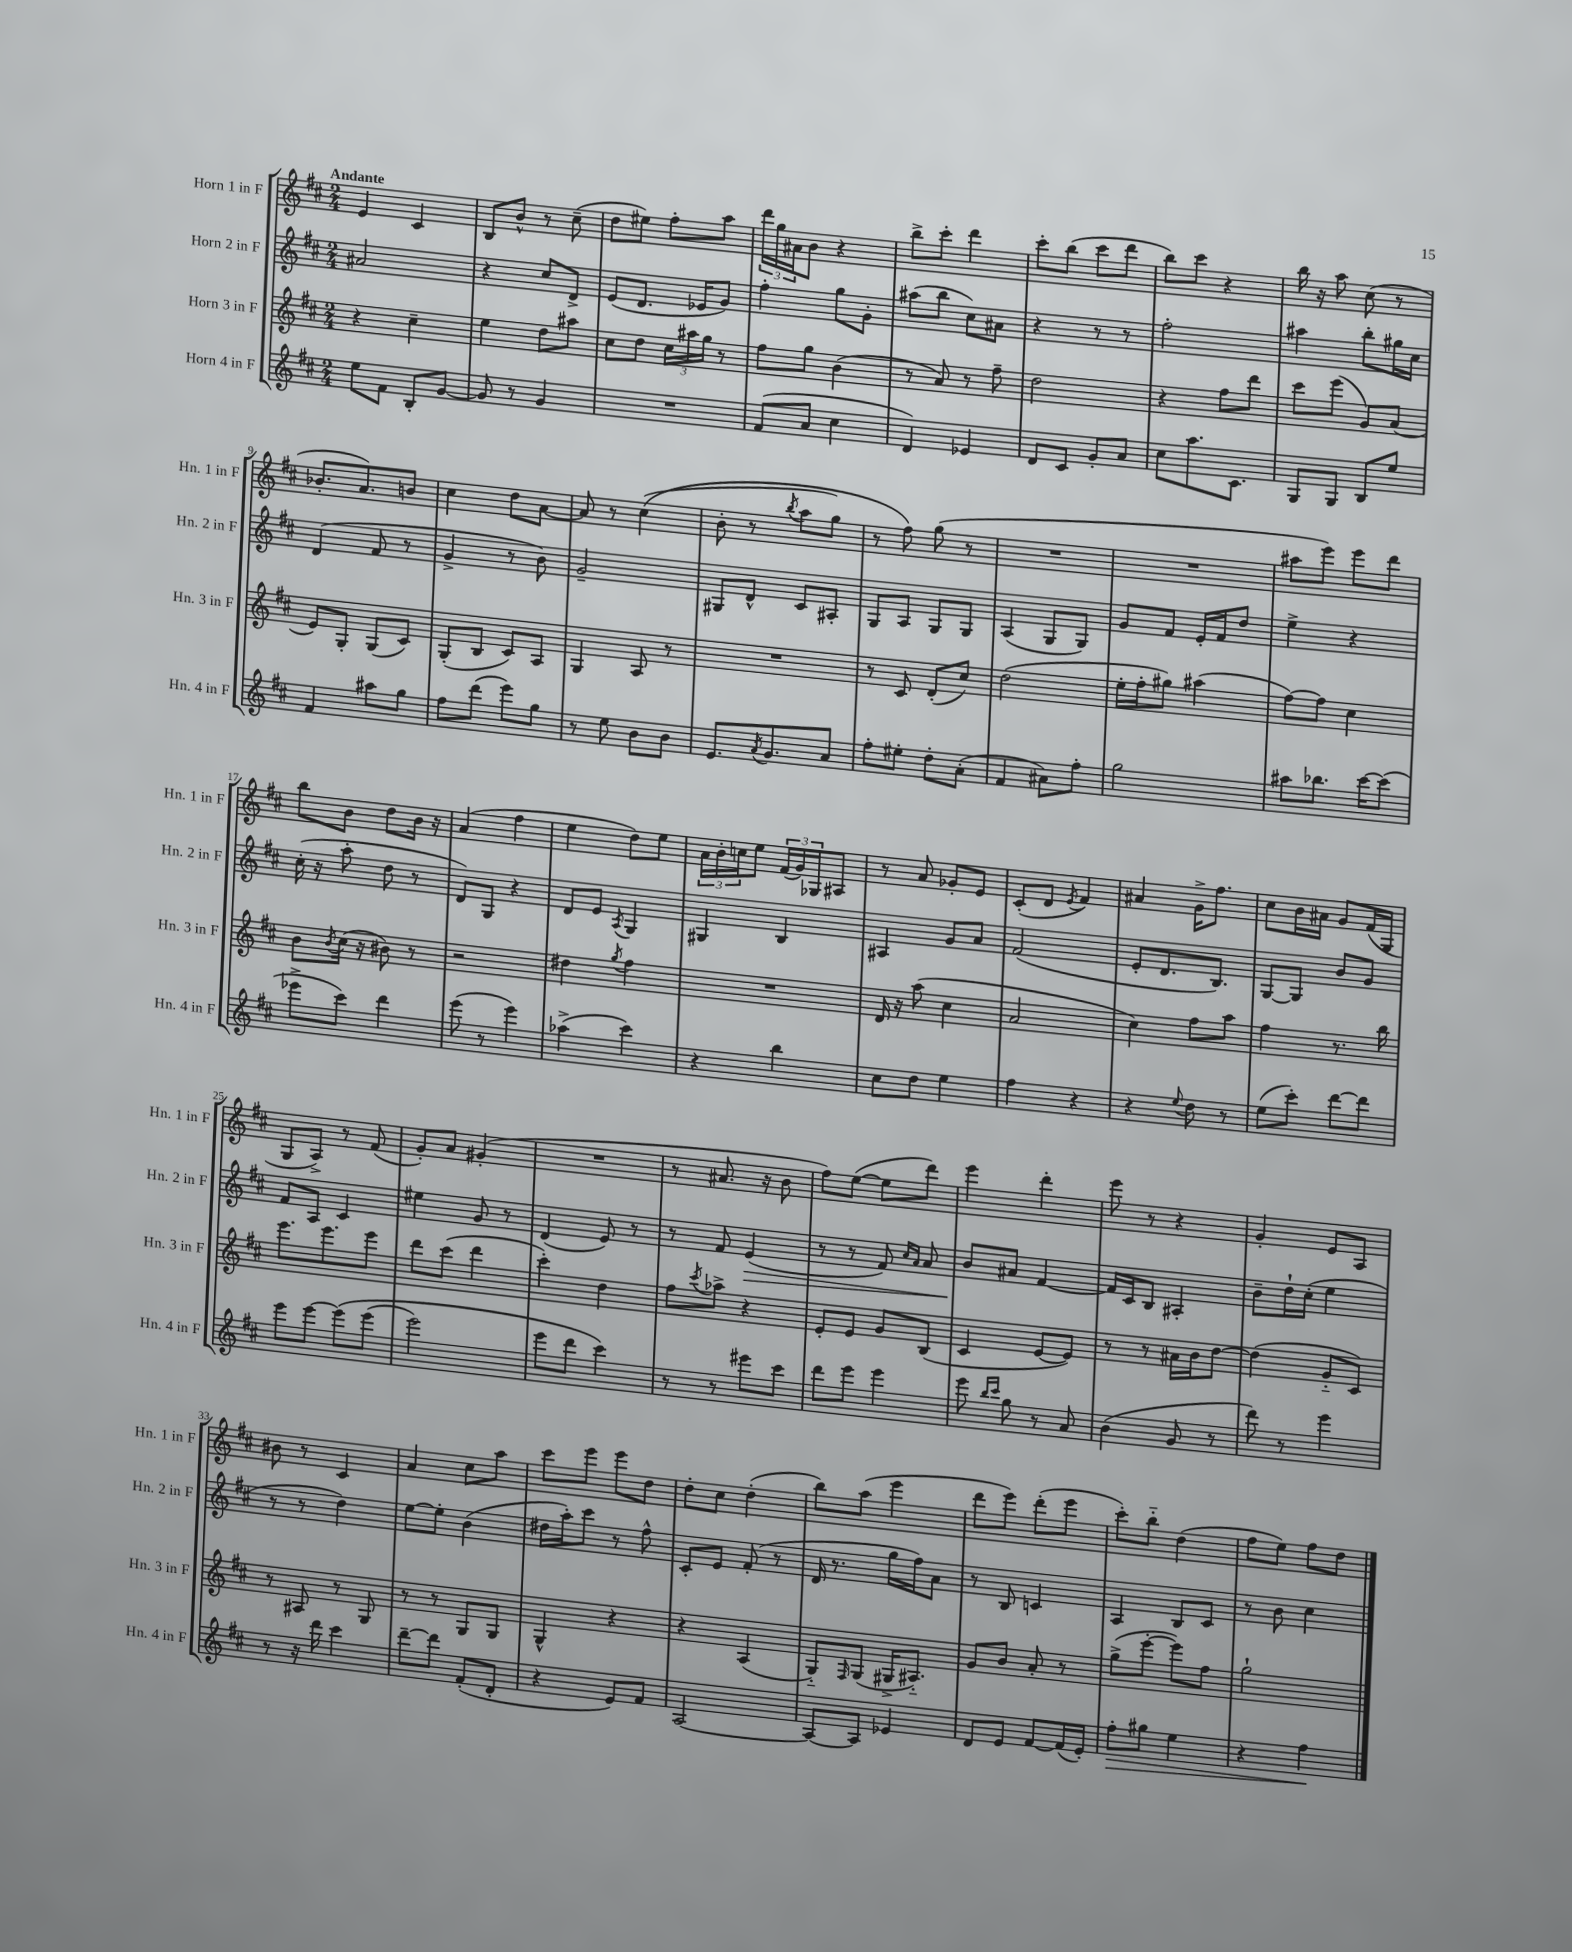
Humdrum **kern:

**kern	**dynam	**kern	**kern	**dynam	**kern
*part4	*part4	*part3	*part2	*part2	*part1
*staff4	*staff4	*staff3	*staff2	*staff2	*staff1
*I"Horn 4 in F	*	*I"Horn 3 in F	*I"Horn 2 in F	*	*I"Horn 1 in F
*I'Hn. 4 in F	*	*I'Hn. 3 in F	*I'Hn. 2 in F	*	*I'Hn. 1 in F
*clefG2	*	*clefG2	*clefG2	*	*clefG2
*k[f#c#]	*	*k[f#c#]	*k[f#c#]	*	*k[f#c#]
*M2/4	*	*M2/4	*M2/4	*	*M2/4
=1	=1	=1	=1	=1	=1
!	!	!	!	!	!LO:TX:a:B:t=Andante
8ee\L	.	4r	2a#X/	.	4e/
8f#\J	.	.	.	.	.
8B'/L	.	4cc#~\	.	.	4c#/
[8g/J	.	.	.	.	.
=2	=2	=2	=2	=2	=2
8g/]	.	4ee\	4r	.	8B/L
8r	.	.	.	.	8b^^/J
4g/	.	8dd\L	8cc#/L	.	8r
.	.	8aa#X\J	8d^/J	.	(8cc#~\
=3	=3	=3	=3	=3	=3
2r	.	8cc#\L	(8e/L	.	8dd\L
.	.	8dd\J	8.d/J	.	8ee#X\J)
.	.	24cc#\LL	.	.	8ff#'\L
.	.	24aa#X\	.	.	.
.	.	.	16e-X/KL	.	.
.	.	24gg\JJ	.	.	.
.	.	8r	8g/J)	.	8aa\J
=4	=4	=4	=4	=4	=4
(8f#/L	.	8ff#\L	4ff#'\	.	24ddd\LL
.	.	.	.	.	24gg\
.	.	.	.	.	24a#X\J
8a/J	.	8gg\J	.	.	8b\J
4cc#\	.	(4b\	8gg\L	.	4r
.	.	.	8g'\J	.	.
=5	=5	=5	=5	=5	=5
4d/)	.	8r	(8aa#X\L	.	8bb^\L
.	.	8a/)	8bb\J	.	8ccc#'\J
4e-X/	.	8r	8cc#\L)	.	4ddd\
.	.	8ff#~\	8a#X\J	.	.
=6	=6	=6	=6	=6	=6
8d/L	.	2dd\	4r	.	8ccc#'\L
8c#/J	.	.	.	.	(8bb\J
8g'/L	.	.	8r	.	8ccc#\L
8a/J	.	.	8r	.	8ddd\J
=7	=7	=7	=7	=7	=7
8cc#\L	.	4r	2ff#'\	.	8bb\L)
8.aa\	.	.	.	.	8ccc#\J
.	.	8ff#\L	.	.	4r
8.c#\J	.	.	.	.	.
.	.	8ddd\J	.	.	.
=8	=8	=8	=8	=8	=8
8G/L	.	8ccc#\L	4aa#X\	.	16bb\
.	.	.	.	.	16r
8G/J	.	(8eee\J	.	.	8aa\
8B/L	.	8g/L)	8bb'\L	.	(8cc#\
8ee/J	.	(8a/J	16gg#X\L	.	8r
.	.	.	16cc#\JJ	.	.
!!LO:LB:g=z
=9	=9	=9	=9	=9	=9
4f#/	.	8e/L)	(4d/	.	8.b-X'/L
.	.	8G'/J	.	.	.
.	.	.	.	.	8.a/)
8aa#X\L	.	(8G/L	8f#/	.	.
8gg\J	.	8c#/J)	8r	.	8bn/J
=10	=10	=10	=10	=10	=10
8ff#\L	.	(8G'/L	4g^/	.	4cc#\
(8ddd\J	.	8B/J	.	.	.
8eee\L)	.	8c#/L)	8r	.	8dd\L
8gg\J	.	8A/J	8b\)	.	[8a\J
=11	=11	=11	=11	=11	=11
8r	.	4G/	2g~/	.	8a/]
8ee\	.	.	.	.	8r
8b\L	.	8A/	.	.	((4cc#\
8b\J	.	8r	.	.	.
=12	=12	=12	=12	=12	=12
8.e/L	.	2r	8G#X/L	.	8b'\
.	.	.	8d^^/J	.	8r
8qa/	.	.	.	.	.
8.g/	.	.	.	.	.
.	.	.	.	.	8qbb/
.	.	.	8c#/L	.	8aa\L
8a/J	.	.	8A#X'/J	.	8gg\J)
=13	=13	=13	=13	=13	=13
8ff#'\L	.	8r	8G/L	.	8r
8ee#X'\J	.	8c#/	8A/J	.	8ff#\)
8dd'\L	.	(8d'/L	8G/L	.	(8gg\
(8a'\J	.	8cc#/J)	8G/J	.	8r
=14	=14	=14	=14	=14	=14
4f#/	.	(2dd\	(4A/	.	2r
8a#X\L)	.	.	8G/L	.	.
8ff#'\J	.	.	8G/J)	.	.
=15	=15	=15	=15	=15	=15
2gg\	.	16ee'\LL	8g/L	.	2r
.	.	16ff#'\J	.	.	.
.	.	8gg#X\J)	8f#/J	.	.
.	.	(4aa#X\	16e'/LL	.	.
.	.	.	16f#/J	.	.
.	.	.	8dd/J	.	.
=16	=16	=16	=16	=16	=16
8aa#X\L	.	[8ff#\L)	4ee^\	.	8aa#X\L
8.bb-X\J	.	8ff#\J]	.	.	8eee\J)
.	.	4cc#\	4r	.	8eee\L
[16ccc#\KL	.	.	.	.	.
(8ccc#\J]	.	.	.	.	8ddd\J
!!LO:LB:g=z
=17	=17	=17	=17	=17	=17
8eee-X^\L	.	8b\L	(16cc#'\	.	8bb\L
.	.	.	16r	.	.
.	.	8qb/	.	.	.
8ccc#\J)	.	(16cc#\Jk	8aa'\	.	8b\J
.	.	16r	.	.	.
4ddd\	.	8b#X\)	8dd\	.	8dd\L
.	.	8r	8r	.	16b\Jk
.	.	.	.	.	16r
=18	=18	=18	=18	=18	=18
(8eee\	.	2r	8d/L)	.	(4a/
8r	.	.	8G/J	.	.
4eee\)	.	.	4r	.	4ff#\
=19	=19	=19	=19	=19	=19
(4aa-X^\	.	4dd#X\	8d/L	.	4ee\
.	.	.	8e/J	.	.
.	.	8qgg/	8qA/	.	.
4ccc#\)	.	4ff#\	4G/	.	8dd\L)
.	.	.	.	.	8ee\J
=20	=20	=20	=20	=20	=20
4r	.	2r	4G#X/	.	24a\LL
.	.	.	.	.	24b'\
.	.	.	.	.	24ccn\J
.	.	.	.	.	8ee\J
4bb\	.	.	4B/	.	(24f#/LL
.	.	.	.	.	24g/)
.	.	.	.	.	24G-X/J
.	.	.	.	.	8A#X/J
=21	=21	=21	=21	=21	=21
8cc#\L	.	16d/	4A#X/	.	8r
.	.	16r	.	.	.
8dd\J	.	(8aa\	.	.	8a/
4ee\	.	4cc#\	8g/L	.	8g-X'/L
.	.	.	8a/J	.	8e/J
=22	=22	=22	=22	=22	=22
4ff#\	.	2a/	(2f#/	.	(8c#'/L
.	.	.	.	.	8d/J
.	.	.	.	.	8qe/
4r	.	.	.	.	4f#/)
=23	=23	=23	=23	=23	=23
4r	.	4cc#\)	8e'/L	.	4a#X/
.	.	.	8.d/	.	.
8qqee/	.	.	.	.	.
8dd\	.	8ff#\L	.	.	16g^\KL
.	.	.	8.B/J)	.	8.ff#\J
8r	.	8aa\J	.	.	.
=24	=24	=24	=24	=24	=24
(8ee\L	.	4ff#\	[8G/L	.	8cc#\L
8ccc#'\J)	.	.	8G/J]	.	16b\L
.	.	.	.	.	16a#X\JJ
[8ddd\L	.	8.r	8b/L	.	8g/L
8ddd\J]	.	.	8g/J	.	(16f#/L
.	.	16bb\	.	.	16G/JJ
!!LO:LB:g=z
=25	=25	=25	=25	=25	=25
8eee\L	.	8.eee\L	8f#/L	.	8G/L
[8eee\J	.	.	8A/J	.	8A^/J)
.	.	8.eee\	.	.	.
(8eee\L]	.	.	4c#/	.	8r
(8eee\J	.	8eee\J	.	.	(8f#/
=26	=26	=26	=26	=26	=26
2eee\)	.	8ddd\L	4ee#X\	.	8g'/L)
.	.	(8ccc#\J	.	.	8a/J
.	.	4ddd\	8g/	.	(4g#X'/
.	.	.	8r	.	.
=27	=27	=27	=27	=27	=27
8eee\L	.	4ccc#'\)	(4d/	.	2r
8ddd\J	.	.	.	.	.
4ccc#\)	.	4dd\	8e/)	.	.
.	.	.	8r	.	.
=28	=28	=28	=28	=28	=28
8r	.	8ff#\L	8r	.	8r
.	.	8qccc#/	.	.	.
8r	.	8aa-X^\J	8f#/	.	8.a#X/
!	!	!	!	!LO:HP:b	!
8eee#X\L	.	4r	(4e/	>	.
.	.	.	.	.	16r
8ccc#\J	.	.	.	.	8b\
=29	=29	=29	=29	=29	=29
8ddd\L	.	8e'/L	8r	.	8ff#\L)
8eee\J	.	8e/J	8r	.	([8ee\J
4eee\	.	8g/L	8f#/)	.	8ee\L]
.	.	.	16qqcc#/LL	.	.
.	.	.	16qqa/JJ	.	.
.	.	(8B/J	8a/	.	8ddd\J)
=30	=30	=30	=30	=30	=30
8eee\	.	4c#/	8b/L	.	4eee\
16qqbb/LL	.	.	.	.	.
16qqccc#/JJ	.	.	.	.	.
8gg\	.	.	8a#X/J	]	.
8r	.	[8e/L	[4f#/	.	4ddd'\
8a/	.	8e/J])	.	.	.
=31	=31	=31	=31	=31	=31
(4b\	.	8r	16f#/LL]	.	8eee\
.	.	.	16c#/J	.	.
.	.	8r	8B/J	.	8r
8g/	.	16a#X\LL	4A#X'/	.	4r
.	.	16b\J	.	.	.
8r	.	[8dd\J	.	.	.
=32	=32	=32	=32	=32	=32
8ddd\)	.	(4dd\]	8b~\L	.	4g'/
8r	.	.	16dd`\L	.	.
.	.	.	(16cc#'\JJ	.	.
4eee\	.	8g/L	4ee\	.	8e/L
.	.	8c#/J)	.	.	8A/J
!!LO:LB:g=z
=33	=33	=33	=33	=33	=33
8r	.	8r	8r	.	8b#X\
16r	.	8A#X/	8r	.	8r
16ddd\	.	.	.	.	.
4ccc#\	.	8r	4dd\)	.	4c#/
.	.	8G/	.	.	.
=34	=34	=34	=34	=34	=34
[8ddd~\L	.	8r	[8ee\L	.	4a/
8ddd\J]	.	8r	8ee'\J]	.	.
(8f#'/L	.	8G/L	(4b\	.	8cc#\L
8d'/J	.	8G/J	.	.	8aa\J
=35	=35	=35	=35	=35	=35
4r	.	4G^^/	16dd#X\LL	.	8ccc#\L
.	.	.	16aa'\J)	.	.
.	.	.	8ccc#\J	.	8eee\J
8e/L)	.	4r	8r	.	8eee\L
8f#/J	.	.	8ff#^^\	.	8dd\J
=36	=36	=36	=36	=36	=36
[2A/	.	4r	8c#'/L	.	8dd'\L
.	.	.	8e/J	.	8cc#\J
.	.	(4A/	(8f#'/	.	(4dd'\
.	.	.	8r	.	.
=37	=37	=37	=37	=37	=37
8A/L_	.	8G/L)	16d/	.	8bb\L)
.	.	.	8.r	.	.
.	.	16qqF#/	.	.	.
8A/J]	.	(8G/J	.	.	(8aa\J
4e-X/	.	16G#X^/KL	16gg\LL	.	4eee\
.	.	8.A#X/J)	16ff#\J)	.	.
.	.	.	8a\J	.	.
=38	=38	=38	=38	=38	=38
8d/L	.	8g/L	8r	.	8ddd\L
8e/J	.	8b/J	8B/	.	8eee\J)
[8f#/L	.	8a'/	4cn/	.	(8ddd'\L
(16f#/L]	.	8r	.	.	8eee\J
16e'/JJ)	.	.	.	.	.
=39	=39	=39	=39	=39	=39
!	!LO:HP:b	!	!	!	!
8ff#'\L	>	(8gg^\L	4A/	.	8ccc#'\L)
8gg#X\J	.	[8eee'\J	.	.	8bb\J
4ee\	.	8eee\L])	8B/L	.	(4dd\
.	.	8ff#\J	8c#/J	.	.
=40	=40	=40	=40	=40	=40
4r	.	2gg`\	8r	.	8ff#\L
.	.	.	8b\	.	8ee\J)
4ff#\	.	.	4cc#\	.	8ff#\L
.	.	.	.	.	8dd\J
.	]	.	.	.	.
==	==	==	==	==	==
*-	*-	*-	*-	*-	*-
